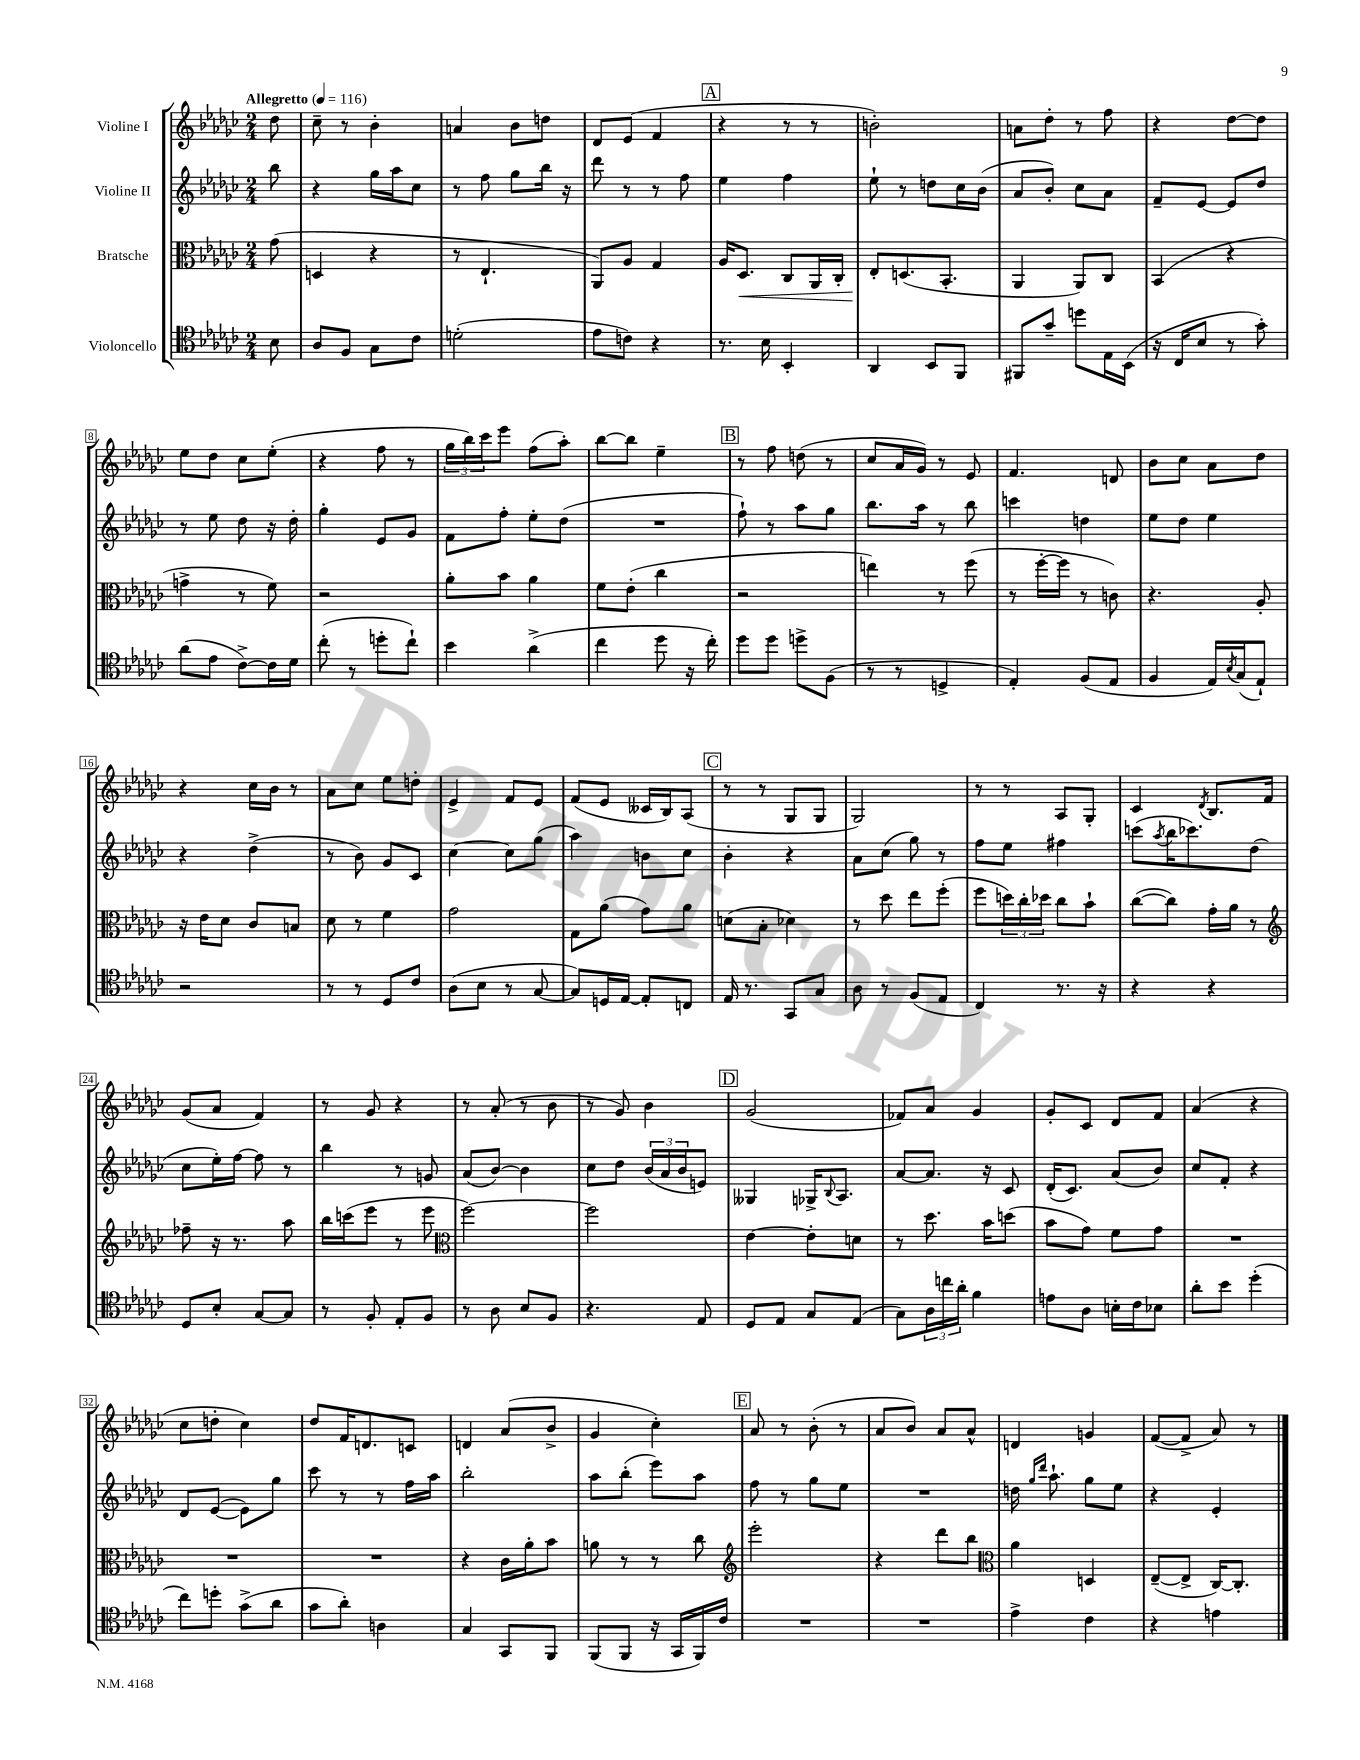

**kern	**kern	**kern	**kern
*staff4	*staff3	*staff2	*staff1
*clefC4	*clefC3	*clefG2	*clefG2
*k[b-e-a-d-g-c-]	*k[b-e-a-d-g-c-]	*k[b-e-a-d-g-c-]	*k[b-e-a-d-g-c-]
*M2/4	*M2/4	*M2/4	*M2/4
*MM116	*MM116	*MM116	*MM116
8B-	(8g-	8bb-	8dd-
=	=	=	=
8A-	4D	4r	8cc-~
8F	.	.	8r
8G-	4r	16gg-	4b-'
.	.	16aa-	.
8c-	.	8cc-	.
=	=	=	=
(2d'	8r	8r	4a
.	4.E-`	8ff	.
.	.	8gg-	8b-
.	.	16bb-	8dd
.	.	16r	.
=	=	=	=
8e-	8AA-)	8ddd-	8d-
8c)	8A-	8r	(8e-
4r	4G-	8r	4f
.	.	8ff	.
=	=	=	=
8.r	16A-	4ee-	4r
.	8.D-	.	.
16B-	.	.	.
4BB-'	8C-	4ff	8r
.	16AA-	.	8r
.	16C-'	.	.
=	=	=	=
4AA-	8E-'	8ee-`	2b')
.	(8.D	8r	.
8BB-	.	8dd	.
.	8.BB-'	.	.
8FF	.	16cc-	.
.	.	(16b-	.
=	=	=	=
8FF#	4AA-	8a-	8a
8g-~	.	8b-')	8dd-'
8dd	8AA-)	8cc-	8r
16E-	8C-	8a-	8ff
(16BB-	.	.	.
=	=	=	=
16r	(4BB-	8f~	4r
16C-	.	.	.
8B-	.	[8e-	.
8r	4r	8e-]	[8dd-
8g-')	.	8dd-	8dd-]
=	=	=	=
(8a-	4g^	8r	8ee-
8e-	.	8ee-	8dd-
[8c-^)	8r	8dd-	8cc-
16c-]	8f)	16r	(8ee-'
16d-	.	16dd-'	.
=	=	=	=
(8cc-'	2r	4gg-'	4r
8r	.	.	.
8dd'	.	8e-	8ff
8cc-`)	.	8g-	8r
=	=	=	=
4b-	8a-'	8f	24gg-
.	.	.	24bb-)
.	.	.	24ccc-
.	8b-	8ff'	8eee-
(4a-^	4a-	8ee-'	(8ff
.	.	(8dd-	8aa-')
=	=	=	=
4cc-	8f	2r	[8bb-
.	(8e-'	.	8bb-]
8dd-	4cc-	.	4ee-~
16r	.	.	.
16cc-')	.	.	.
=	=	=	=
8dd-	2r	8ff`)	8r
8dd-	.	8r	8ff
8dd^	.	8aa-	(8dd
(8F	.	8gg-	8r
=	=	=	=
8r	4ee)	8.bb-	8cc-
8r	.	.	16a-
.	.	16aa-	16g-)
4D^	8r	8r	8r
.	(8ff	8bb-	8e-
=	=	=	=
4E-')	8r	4ccc	4.f
.	[16ff'	.	.
.	16ff]	.	.
(8F	8r	4dd	.
8E-	8c)	.	8d
=	=	=	=
4F	4.r	8ee-	8b-
.	.	8dd-	8cc-
16E-)	.	4ee-	8a-
8qB-	.	.	.
(16G-	.	.	.
8E-`)	8A-'	.	8dd-
=	=	=	=
2r	16r	4r	4r
.	16e-	.	.
.	8d-	.	.
.	8c-	(4dd-^	16cc-
.	.	.	16b-
.	8B	.	8r
=	=	=	=
8r	8d-	8r	8a-
8r	8r	8b-)	8cc-
8D-	4f	8g-	8ee-
8c-	.	8c-	8dd'
=	=	=	=
(8A-	2g-	[4cc-	4e-^
8B-	.	.	.
8r	.	8cc-]	8f
[8G-	.	(8gg-	8e-
=	=	=	=
8G-])	8G-	4aa-)	(8f
16D	(8a-	.	8e-
[16E-	.	.	.
8E-']	8g-)	8b	16c--
.	.	.	16B-)
8C	8a-	8cc-	(8A-
=	=	=	=
16E-	(8d	4b-'	8r
8.r	.	.	.
.	8B-'	.	8r
8GG-	4d-)	4r	8G-
8G-	.	.	8G-
=	=	=	=
8A-	8r	8a-	2G-)
8r	8dd-	(8cc-	.
(8F	8ee-	8gg-)	.
8E-	(8ff'	8r	.
=	=	=	=
4C-)	8ff	8ff	8r
.	24dd)	8ee-	8r
.	24cc-'	.	.
.	24dd-	.	.
8.r	8cc-	4ff#	8A-
.	8b-`	.	8G-'
16r	.	.	.
=	=	=	=
4r	([8cc-	(8ccc	4c-
.	.	8qaa-	.
.	8cc-])	16bb-	.
.	.	8.ccc-)	.
.	.	.	8qd-
4r	16g-'	.	8.B-
.	16a-	.	.
.	8r	(8dd-	.
.	.	.	16f
=	=	=	=
*	*clefG2	*	*
8D-	8ff-~	8cc-	(8g-
8B-'	16r	16ee-')	8a-
.	8.r	[16ff	.
[8G-	.	8ff]	4f)
8G-]	8aa-	8r	.
=	=	=	=
8r	16bb-	4bb-	8r
.	(16ccc	.	.
8F'	8eee-	.	8g-
8E-'	8r	8r	4r
8F	8eee-	8g	.
=	=	=	=
*	*clefC3	*	*
8r	[2ff)	(8a-	8r
8A-	.	[8b-)	(8a-'
8B-	.	4b-]	8r
8F	.	.	8b-
=	=	=	=
4.r	2ff]	8cc-	8r
.	.	8dd-	8g-)
.	.	(24b-	4b-
.	.	24a-	.
.	.	24b-	.
8E-	.	8e)	.
=	=	=	=
8D-	[4e-	4G--	(2g-
8E-	.	.	.
8G-	8e-']	16G-^	.
.	.	8qqB-	.
.	.	8.A-	.
(8E-	8d	.	.
=	=	=	=
8G-)	8r	[8a-	8f-)
24A-	8.dd-	8.a-]	8a-
24cc	.	.	.
24a-'	.	.	.
4f	.	.	4g-
.	16b-	16r	.
.	(8dd	8c-	.
=	=	=	=
8e	8b-	(16d-'	8g-'
.	.	8.c-)	.
8A-	8g-)	.	8c-
16B'	8f	(8a-	8d-
16c-	.	.	.
8B-	8g-	8b-)	8f
=	=	=	=
8a-'	2r	8cc-	(4a-
8b-	.	8f'	.
(4dd-'	.	4r	4r
=	=	=	=
8cc-)	2r	8d-	8cc-
8dd'	.	([8e-	8dd'
(8g-^	.	8e-])	4cc-)
8a-	.	8gg-	.
=	=	=	=
8g-	2r	8ccc-	8dd-
8a-')	.	8r	16f
.	.	.	8.d
4A	.	8r	.
.	.	16ff	8c
.	.	16aa-	.
=	=	=	=
4G-	4r	2bb-'	4d
8GG-	16c-	.	(8a-
.	16a-'	.	.
8FF	8b-	.	8b-^
=	=	=	=
(8FF	8a	8aa-	4g-
8FF	8r	(8bb-'	.
16r	8r	8eee-)	4cc-')
16GG-	.	.	.
16FF)	8cc-	8aa-	.
16c-	.	.	.
=	=	=	=
*	*clefG2	*	*
2r	2eee-'	8ff	8a-
.	.	8r	8r
.	.	8gg-	(8b-'
.	.	8ee-	8r
=	=	=	=
2r	4r	2r	8a-
.	.	.	8b-)
.	8ddd-	.	8a-
.	8bb-	.	8a-^^
=	=	=	=
*	*clefC3	*	*
4e-^	4a-	16dd	4d
.	.	16qqgg-	.
.	.	16qqddd-	.
.	.	8.aa-`	.
4c-	4D	8gg-	4g
.	.	8ee-	.
=	=	=	=
4r	([8E-~	4r	([8f
.	8E-^]	.	8f^]
4e	[16C-)	4e-'	8a-)
.	8.C-']	.	.
.	.	.	8r
==	==	==	==
*-	*-	*-	*-
